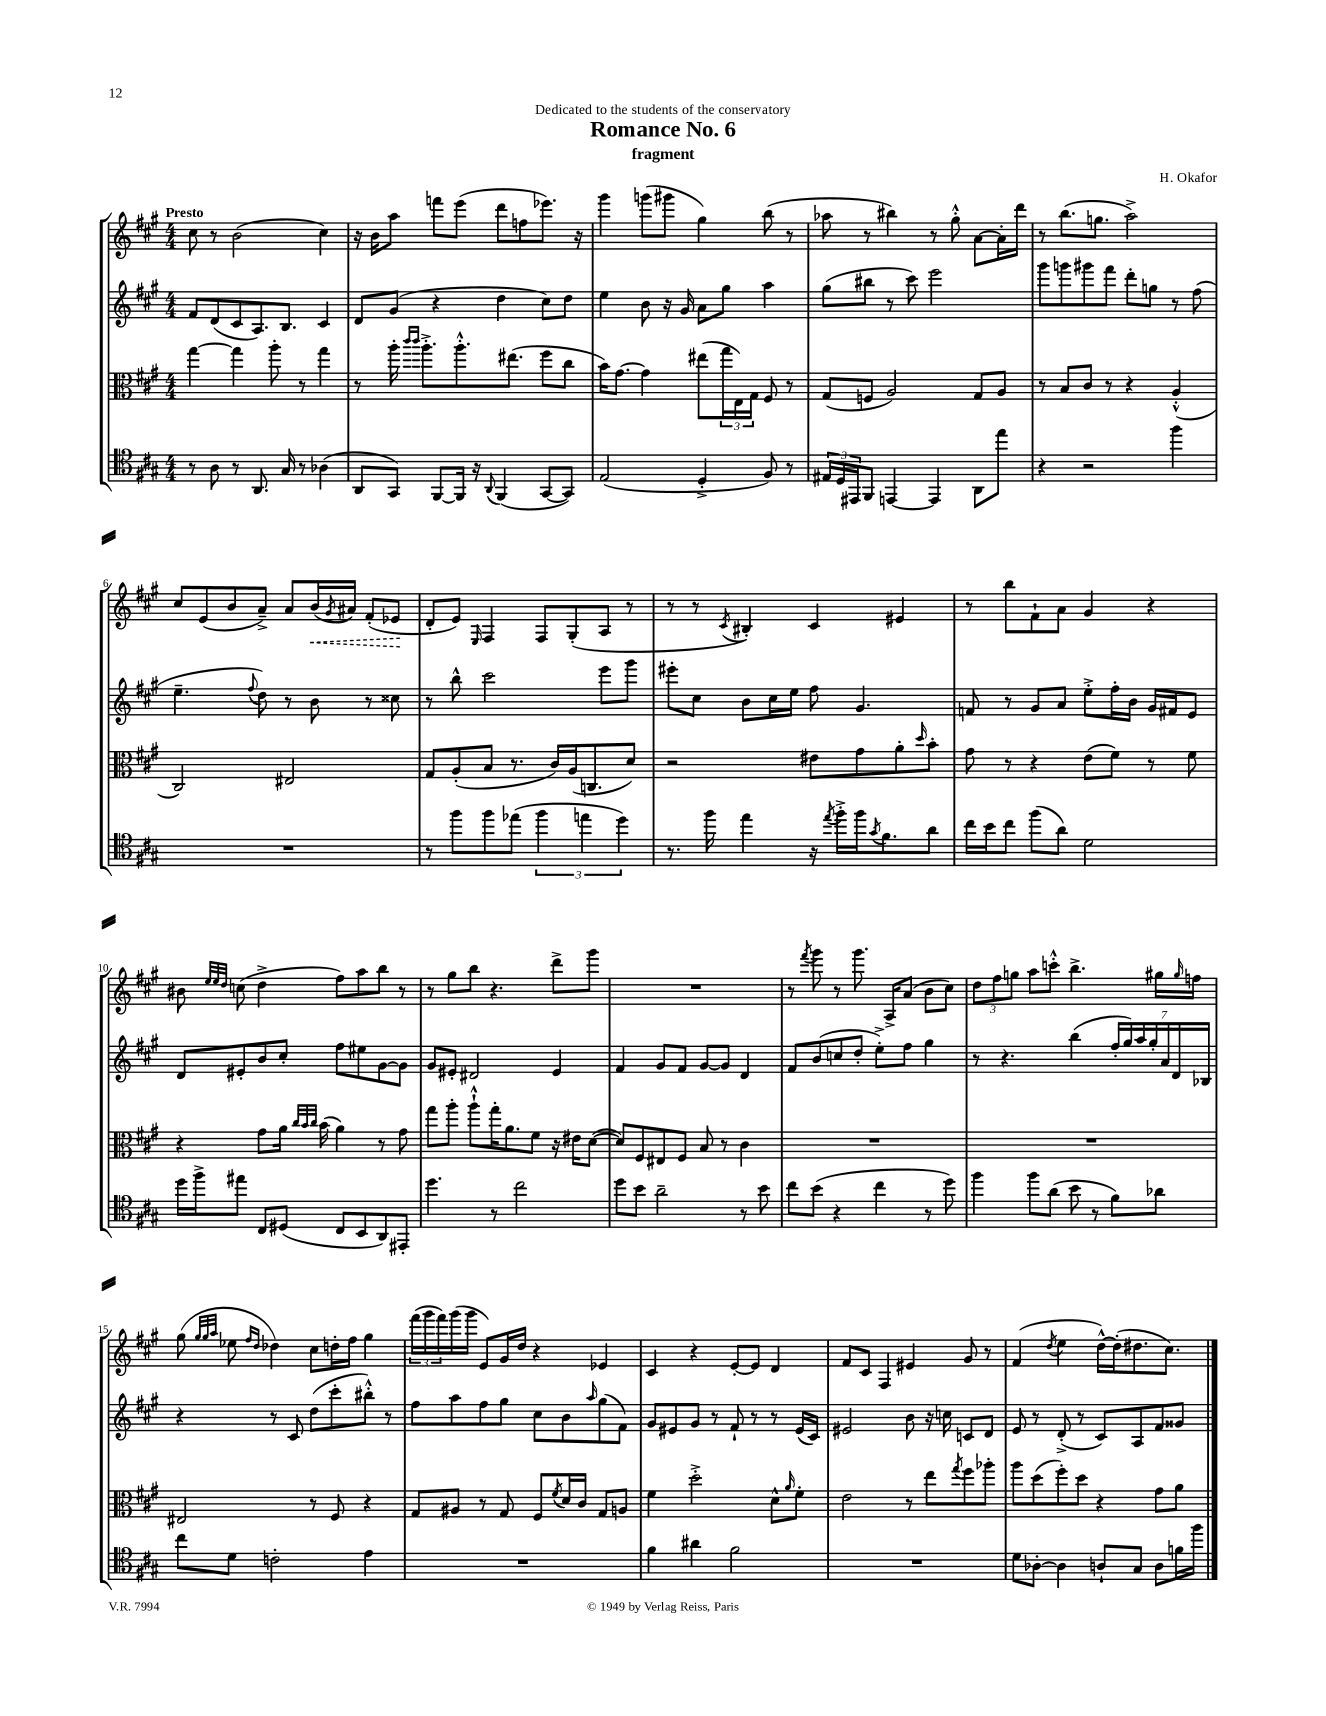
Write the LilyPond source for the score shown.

\header { title = "Romance No. 6" composer = "H. Okafor" subtitle = "fragment" dedication = "Dedicated to the students of the conservatory" }
<<
\new StaffGroup <<
\new Staff = "s0" {
    \clef treble \key a \major \numericTimeSignature \time 4/4 \tempo "Presto"
    cis''8 r8 b'2( cis''4) |
    r16 b'16 a''8 f'''8 e'''8( d'''8 f''8 ees'''8.) r16 |
    gis'''4 g'''8( gis'''8 gis''4) b''8( r8 |
    aes''8 r8 bis''4) r8 gis''8-.-^ a'8~ a'16-. d'''16 |
    r8 b''8.( g''8. a''2->) |
    cis''8 e'8( b'8 a'8--->) a'8 \once \override Hairpin.style = #'dashed-line b'16\<( \acciaccatura { gis'8 } ais'16) fis'8-.( ees'8\! |
    d'8-. e'8) \grace { e16 } fis4 fis8 gis8-.( a8 r8 |
    r8 r8 \acciaccatura { cis'8 } bis4-.) cis'4 eis'4 |
    r8 b''8 fis'8-! a'8 gis'4 r4 |
    bis'8 \grace { e''32 e''32 d''32 } c''8( d''4-> fis''8) a''8 b''8 r8 |
    r8 gis''8 b''8 r4. d'''8-> gis'''8 |
    R1 |
    r8 \acciaccatura { fis'''8 } gis'''8 r8 gis'''8. a16-> a'8( b'8 cis''8) |
    \tuplet 3/2 { d''8 fis''8 g''8 } a''8 c'''8-.-^ b''4.-> gis''16 \grace { gis''16 } f''16 |
    gis''8( \grace { gis''32 gis''32 a''32 } ees''8 \grace { fis''16 d''16 } des''4) cis''8 d''16-. fis''16 gis''4 |
    \tuplet 3/2 { fis'''16( gis'''16 fis'''16) } gis'''16( gis'''16 e'8) gis'16 d''16 r4 ees'4 |
    cis'4 r4 e'8~-. e'8 d'4 |
    fis'8 cis'8 fis4 eis'4 gis'8 r8 |
    fis'4( \acciaccatura { d''8 } e''4 d''16~-^) d''16-.( dis''8. cis''8.) \bar "|." |
}
\new Staff = "s1" {
    \clef treble \key a \major \numericTimeSignature \time 4/4
    fis'8 d'8( cis'8 a8.) b8. cis'4 |
    d'8 gis'8( r4 d''4 cis''8) d''8 |
    e''4 b'8 r16 gis'16 a'8 gis''8 a''4 |
    gis''8( bis''8 r8 cis'''8) e'''2 |
    gis'''8 g'''8 gis'''8 fis'''8 d'''8-. g''8 r8 fis''8( |
    e''4.-- \appoggiatura { fis''8 } d''8) r8 b'8 r8 cisis''8 |
    r8 b''8-^ cis'''2 e'''8 gis'''8 |
    eis'''8-. cis''8 b'8 cis''16 e''16 fis''8 gis'4. |
    f'8 r8 gis'8 a'8 e''8-.-> fis''16-. b'16 gis'16 fis'16 e'8 |
    d'8 eis'8-. b'8 cis''8-. fis''8 eis''8 gis'8~ gis'8 |
    gis'8 eis'8-. dis'2 eis'4 |
    fis'4 gis'8 fis'8 gis'8~ gis'8 d'4 |
    fis'8 b'8( c''8 d''8-. e''8-.->) fis''8 gis''4 |
    r8 r4. b''4( \tuplet 7/4 { fis''16-. gis''16) a''16 gis''16-. a'16 d'16 bes16 } |
    r4 r8 cis'8 d''8( cis'''8-. bis''8-.-^) r8 |
    fis''8 a''8 fis''8 gis''8 cis''8 b'8 \grace { a''16 } gis''8( fis'8) |
    gis'8 eis'8 gis'8 r8 fis'8-! r8 r8 eis'16( cis'16) |
    eis'2 b'8 r16 c''16 c'8 d'8 |
    e'8 r8 d'8-.->( r8 cis'8) a8 fis'8 gisis'8 \bar "|." |
}
\new Staff = "s2" {
    \clef alto \key a \major \numericTimeSignature \time 4/4
    gis''4~ gis''4 a''8-. r8 gis''4 |
    r8 a''16-. \grace { cis'''16 cis'''16 } a''8.-.-> a''8.-.-^ eis''8.( fis''8 cis''8 |
    b'16) gis'8.~ gis'4 eis''8( \tuplet 3/2 { gis''16 e16) gis16 } fis8 r8 |
    gis8( f8 a2) gis8 a8 |
    r8 b8 cis'8 r8 r4 a4-.-^( |
    cis2) eis2 |
    gis8 a8-.( b8 r8. cis'16) a16( c8. d'8) |
    r2 eis'8 gis'8 a'8-. \grace { d''16 } b'8-. |
    gis'8 r8 r4 e'8( fis'8) r8 fis'8 |
    r4 gis'8 a'16 \grace { cis''32 b'32 cis''32 } b'16( a'4) r8 gis'8 |
    gis''8 a''8-. a''8-!-^ gis''16-. a'8. fis'8 r16 eis'16 d'8~( |
    d'8) fis8 eis8 fis8 b8 r8 cis'4 |
    R1 |
    R1 |
    eis2 r8 fis8 r4 |
    gis8 ais8 r8 gis8 fis8 \acciaccatura { fis'8 } d'16 cis'16 gis8 a8 |
    fis'4 d''2-.-> d'8-^ \grace { a'16 } fis'8-. |
    e'2 r8 e''8 \acciaccatura { gis''8 } fis''8 aes''8-. |
    a''8 d''8( fis''8-.) d''8 r4 gis'8 a'8 \bar "|." |
}
\new Staff = "s3" {
    \clef tenor \key a \major \numericTimeSignature \time 4/4
    r8 a8 r8 a,8. gis16 r8 aes4( |
    a,8 gis,8) fis,8~ fis,16 r16 \appoggiatura { a,8 } fis,4( gis,8~ gis,8) |
    e2( d4-.-> fis8) r8 |
    \tuplet 3/2 { eis16 d16 eis,16 } fis,8 e,4~ e,4 a,8 e''8 |
    r4 r2 fis''4 |
    R1 |
    r8 fis''8 fis''8 ees''8( \tuplet 3/2 { fis''4 e''4 d''4) } |
    r8. fis''16 e''4 r16 \acciaccatura { e''8 } fis''16-.-> fis''16 \acciaccatura { gis'8 } fis'8. a'8 |
    cis''16 b'16 cis''8 fis''8( a'8) d'2 |
    d''16 fis''16-> eis''8 cis8 dis8( cis8 b,8 a,8) eis,8-. |
    d''4. r8 cis''2 |
    d''8 b'8 a'2-- r8 b'8 |
    cis''8 b'8( r4 cis''4 r8 d''8) |
    fis''4 fis''8 a'8( b'8 r8 fis'8) aes'8 |
    cis''8 d'8 c'2-. e'4 |
    R1 |
    fis'4 ais'4 fis'2 |
    R1 |
    d'8 aes8~-. aes4 a8-! gis8 a8 f'16 fis''16 \bar "|." |
}
>>
>>
